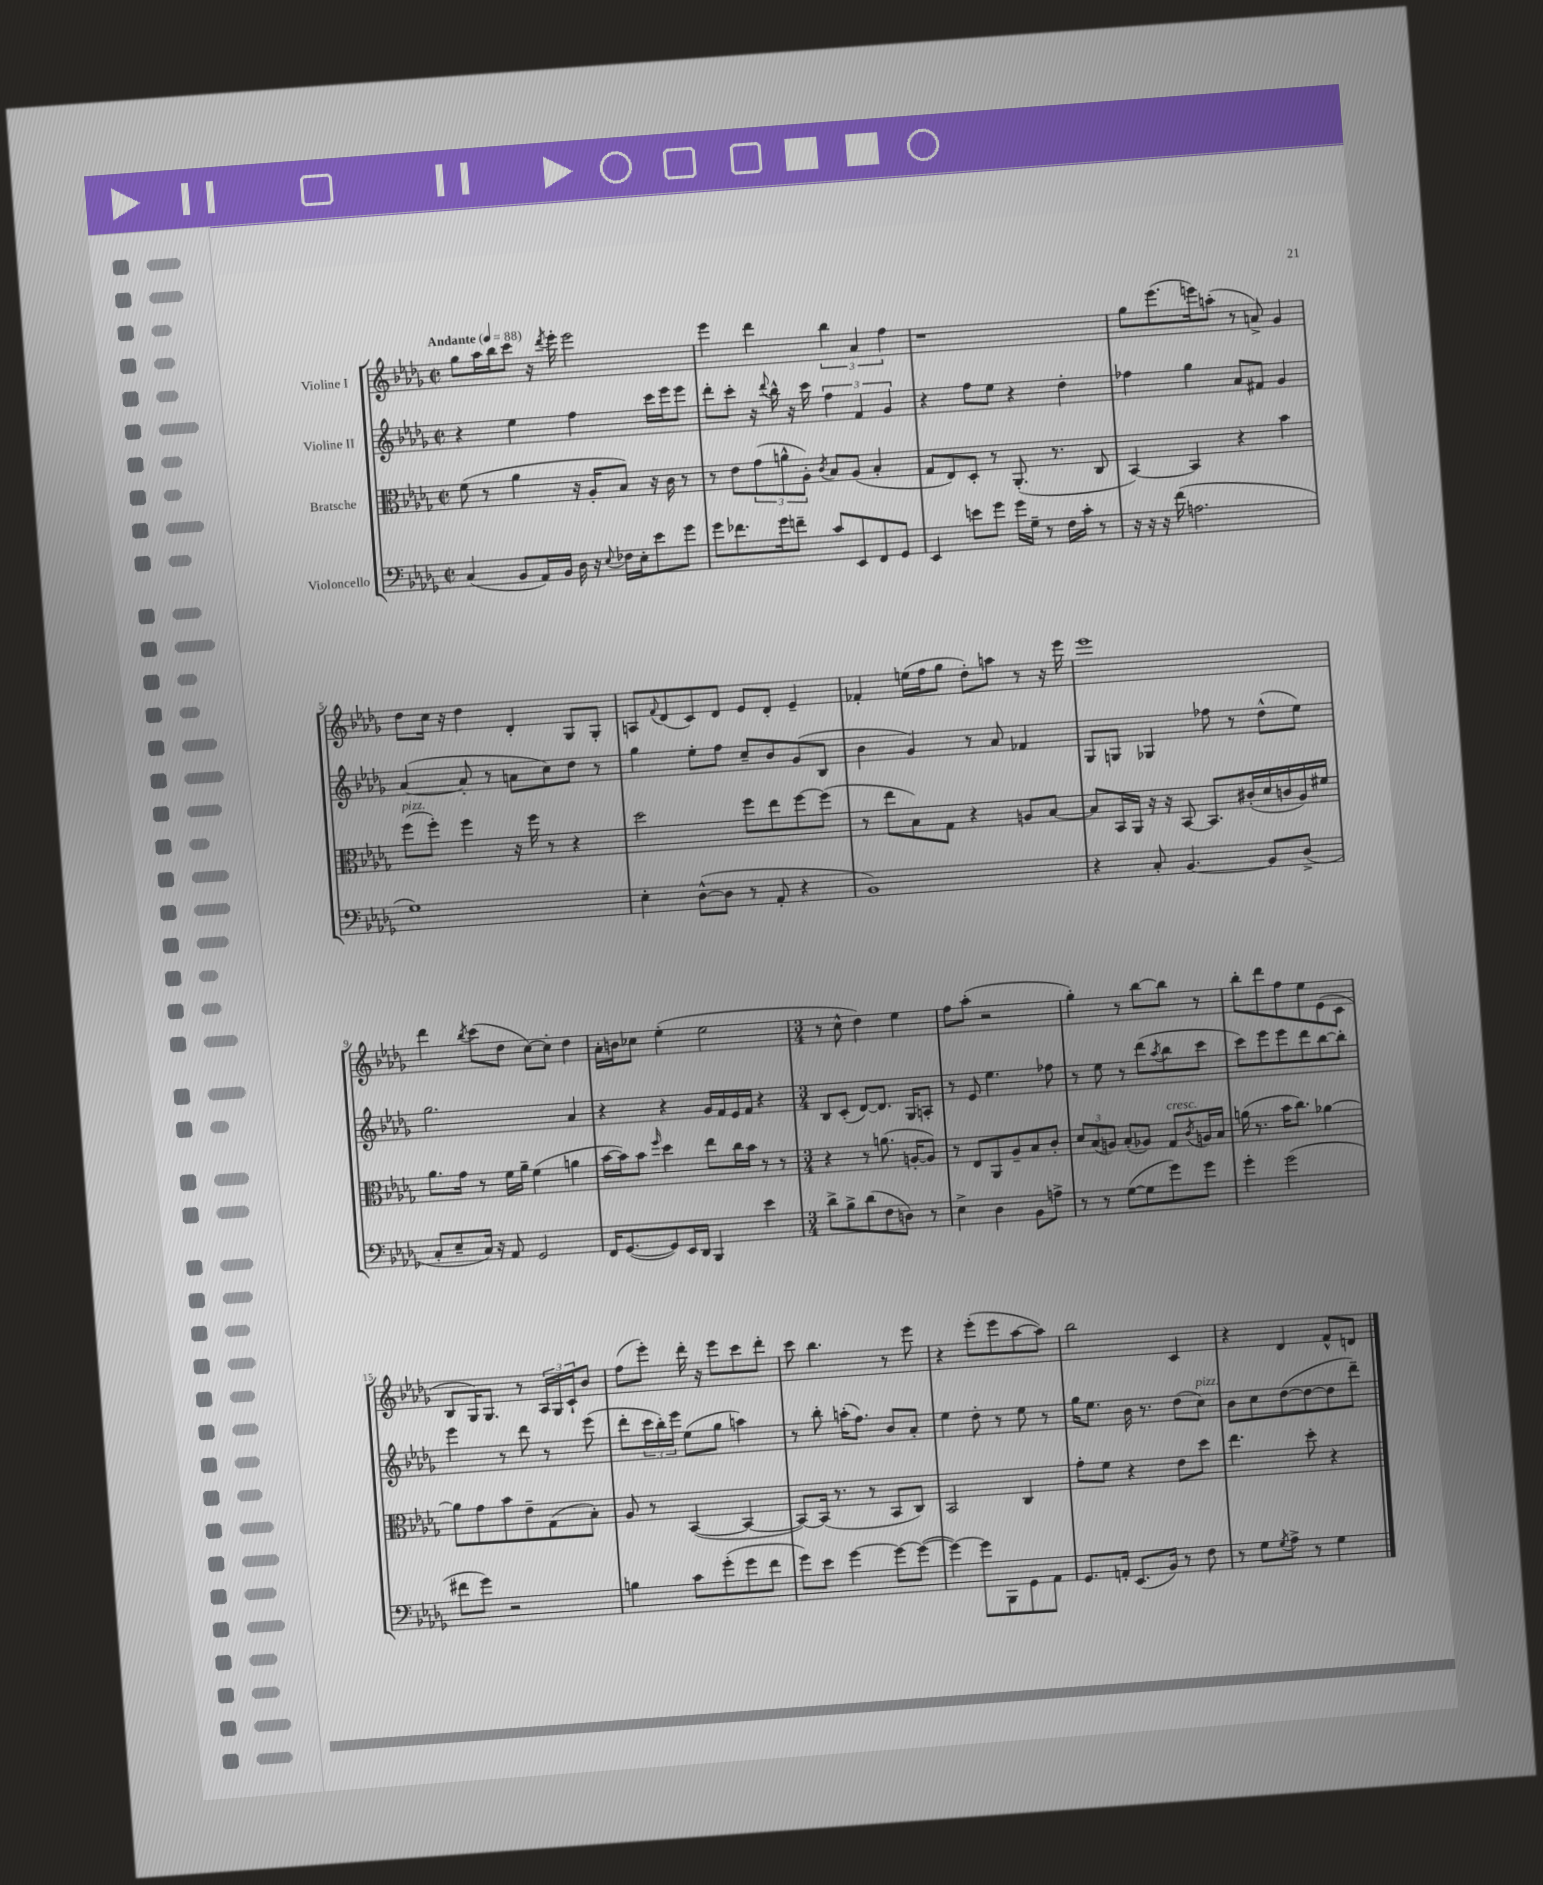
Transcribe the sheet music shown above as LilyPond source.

<<
\new StaffGroup <<
\new Staff = "s0" \with { instrumentName = "Violine I" } {
    \clef treble \key des \major \defaultTimeSignature \time 2/2 \tempo "Andante" 4 = 88
    ges''8 aes''16 bes''16 c'''8 r16 \acciaccatura { des'''8 } ees'''16-. ees'''2 |
    ees'''4 des'''4 \tuplet 3/2 { bes''4 aes'4 f''4 } |
    r1 |
    ges''8 ees'''8.( e'''16) a''8-.( r8 a'8->) ges'4 |
    des''8 c''16 r16 des''4 des'4-. ges8 ges8-. |
    a8 \appoggiatura { f'8 } des'8( c'8) des'8 ees'8 des'8-. ees'4-- |
    fes'4-. e''16( f''16 ges''8 des''8-.) a''8 r8 r16 ees'''16 |
    ees'''1 |
    des'''4 \acciaccatura { bes''8 } c'''8( des''8 c''8~) c''8-. des''4 |
    aes'16-. b'16 ces''8 ees''4-.( ees''2 |
    \numericTimeSignature \time 3/4 r8 c''8-^ des''4) ees''4 |
    f''8 aes''8-.( r2 |
    ges''4-.) r8 bes''8~ bes''8 r8 |
    bes''8-. des'''8 f''8 ees''8 ees'8( c'8 |
    bes8 ges16) ges8. r8 \tuplet 3/2 { aes16 ges16 c'16-! } bes'8 |
    f''8( ees'''8-.) des'''16-. r16 ees'''8 c'''8 des'''8-. |
    c'''8 bes''4. r8 ees'''8 |
    r4 ees'''8-.( ees'''8 aes''8~ aes''8) |
    bes''2 c'4 |
    r4 des'4 f'8-^ d'8 \bar "|." |
}
\new Staff = "s1" \with { instrumentName = "Violine II" } {
    \clef treble \key des \major \defaultTimeSignature \time 2/2
    r4 ees''4 f''4 c'''16 ees'''16 ees'''8 |
    des'''8-. c'''8-. r16 \appoggiatura { des'''8 } bes''16-^ r16 c'''16 \tuplet 3/2 { f''4 f'4 ges'4 } |
    r4 f''8 ees''8 r4 des''4-. |
    fes''4 ges''4 aes'8 fis'8 ges'4 |
    aes'4~( aes'8-. r8 a'8 c''8) des''8 r8 |
    ges''4 ees''8-. f''8 c''8-- bes'8 ges'8( bes8 |
    bes'4 ges'4) r8 aes'8 fes'4 |
    ges8 g8 ges4 fes''8 r8 des''8-^( ees''8) |
    ges''2. aes'4 |
    r4 r4 ges'16 f'16 ees'16 f'16 r4 |
    \numericTimeSignature \time 3/4 bes8 c'8-.( des'8~) des'8. ges16 a8-. |
    r8 ees'8 ees''4. fes''8 |
    r8 ees''8 r8 des'''8( \acciaccatura { aes''8 } bes''8 c'''8 |
    c'''8) ees'''8 ees'''8 des'''8 bes''8~ bes''8-. |
    ees'''4 r8 des'''8 r8 ees'''8( |
    des'''8-. \tuplet 3/2 { c'''16 bes''16-.) ees'''16 } ees''8( ges''8 a''4) |
    r8 bes''8-. a''16-.( f''8.) bes'8 aes'8-. |
    ees''4 des''8-. r8 ees''8 r8 |
    ges''16 ees''8. bes'16 r8. des''8( c''8^\markup { \italic "pizz." }) |
    bes'8 c''8 des''8~( des''8~ des''8 des'''8--) \bar "|." |
}
\new Staff = "s2" \with { instrumentName = "Bratsche" } {
    \clef alto \key des \major \defaultTimeSignature \time 2/2
    f'8( r8 aes'4 r16 aes16-. bes8) r16 c'16 r8 |
    r8 ees'8 \tuplet 3/2 { ges'8( a'8-^ aes8-.) } \acciaccatura { c'8 } bes8 aes8( bes4-. |
    ges8 ees8) des8-. r8 aes,8.-.( r8. c8 |
    bes,4~) bes,4 r4 bes'4 |
    f''8^\markup { \italic "pizz." }( f''8-.) f''4 r16 f''16 r8 r4 |
    des''2 f''8 ees''8 f''8~ f''8( |
    r8 ees''8 bes8) ges8 r4 a8 bes8~ |
    bes8 bes,16 aes,16 r16 r16 bes,8~ bes,8. cis'16-.( des'16 c'16 aes16) fis'16 |
    aes'8. ges'16 r8 f'16 aes'16-- f'4( a'4 |
    bes'16~ bes'16) bes'8 \grace { f''16 } des''4 ees''8 c''16 bes'16 r8 r8 |
    \numericTimeSignature \time 3/4 r4 r8 a'8.( a16~-. a8) |
    r8 ees8 aes,8 aes8-- bes8 c'8-. |
    \tuplet 3/2 { des'8 bes8( a8) } bes8-.( aes8) ges8^\markup { \italic "cresc." } \acciaccatura { c'8 } a16 bes16 |
    a'16( r8. bes'16 c''8.) aes'4~ |
    aes'8 ges'8 bes'8 ees'8-- ges8( bes8-.) |
    aes8 r8 bes,4~( bes,4~ |
    bes,8~) bes,16( r8. r8 bes,8 c8) |
    bes,2 c4 |
    ges'8-. f'8 r4 ees'8 des''8 |
    ees''4. des''8-. r4 \bar "|." |
}
\new Staff = "s3" \with { instrumentName = "Violoncello" } {
    \clef bass \key des \major \defaultTimeSignature \time 2/2
    c4( bes,8 aes,16) bes,16 des16 r16 \appoggiatura { ees8 } fes16 ees16-. ees'8 ges'8 |
    ges'8 fes'8. ges'16 f'8-- c'8 ees,8 f,8 ges,8 |
    ees,4 e'8 ges'8 ges'16 ges16-- r8 f16 c'16-. r8 |
    r16 r16 r16 f'16( a2. |
    ges1) |
    ees4-. des8~-^( des8 r8 aes,8-. r4 |
    bes,1) |
    r4 c8-. bes,4.~ bes,8 des8->( |
    c8-. ees8-- c16) r16 aes,8 ges,2 |
    f,16 ges,8.~( ges,8) ees,16 des,16 bes,,4 ees'4 |
    \numericTimeSignature \time 3/4 des'8-> bes8-> des'8( f8 d8) r8 |
    ees4-> des4 bes,8 a8-> |
    r8 r8 ges8~( ges8 ges'8) ges'8 |
    ges'4-. ges'2( |
    fis'8 ges'8) r2 |
    b4 c'8 ges'8-.( ges'8 f'8 |
    ges'8) ees'8 ges'4~ ges'8~ ges'8~( |
    ges'4~) ges'8 bes,,8 ges,8 aes,8 |
    ges,8. a,16-. ees,8.( bes,16) r8 f8 |
    r8 ges8 \acciaccatura { ges8 } aes8-> r8 ges4 \bar "|." |
}
>>
>>
